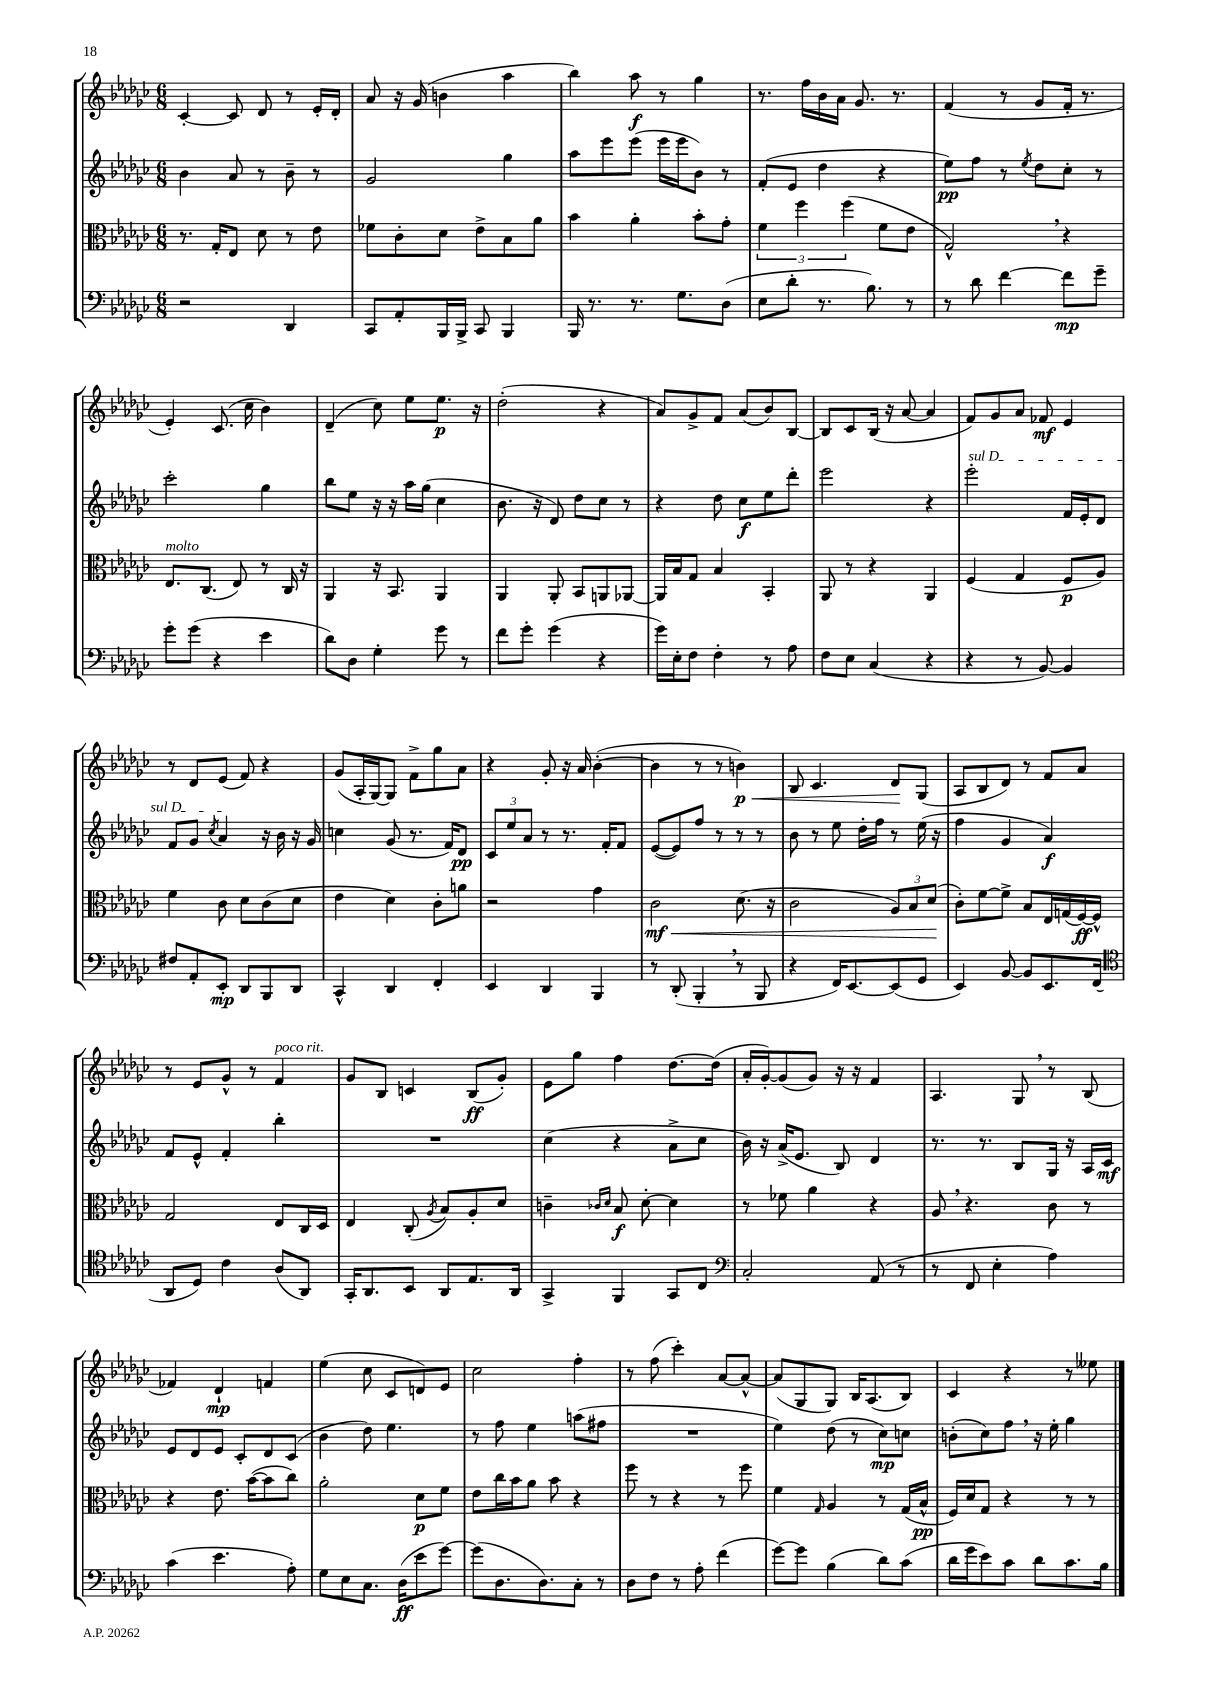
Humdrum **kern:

**kern	**dynam	**kern	**dynam	**kern	**dynam	**kern	**dynam
*part4	*part4	*part3	*part3	*part2	*part2	*part1	*part1
*staff4	*staff4	*staff3	*staff3	*staff2	*staff2	*staff1	*staff1
*clefF4	*	*clefC3	*	*clefG2	*	*clefG2	*
*k[b-e-a-d-g-c-]	*	*k[b-e-a-d-g-c-]	*	*k[b-e-a-d-g-c-]	*	*k[b-e-a-d-g-c-]	*
*M6/8	*	*M6/8	*	*M6/8	*	*M6/8	*
=16	=16	=16	=16	=16	=16	=16	=16
2r	.	8.r	.	4b-\	.	[4c-'/	.
.	.	16G-'/KL	.	.	.	.	.
.	.	8E-/J	.	8a-/	.	8c-/]	.
.	.	8d-\	.	8r	.	8d-/	.
4DD-/	.	8r	.	8b-~\	.	8r	.
.	.	8e-\	.	8r	.	16e-'/LL	.
.	.	.	.	.	.	16d-'/JJ	.
=17	=17	=17	=17	=17	=17	=17	=17
8CC-/L	.	8f-X\L	.	2g-/	.	8a-/	.
8AA-'/	.	8c-'\	.	.	.	16r	.
.	.	.	.	.	.	(16g-/	.
16BBB-/L	.	8d-\J	.	.	.	4bn\	.
16BBB-^/JJ	.	.	.	.	.	.	.
8CC-/	.	8e-^\L	.	.	.	.	.
4BBB-/	.	8B-\	.	4gg-\	.	4aa-\	.
.	.	8a-\J	.	.	.	.	.
=18	=18	=18	=18	=18	=18	=18	=18
16BBB-/	.	4b-\	.	8aa-\L	.	4bb-\)	.
8.r	.	.	.	.	.	.	.
.	.	.	.	8eee-\	.	.	.
8.r	.	4a-'\	.	(8eee-\J	.	8aa-\	f
.	.	.	.	16eee-\LL	.	8r	.
8.G-\L	.	.	.	16eee-\J	.	.	.
.	.	8b-'\L	.	8b-\J)	.	4gg-\	.
(8D-\J	.	8g-'\J	.	8r	.	.	.
=19	=19	=19	=19	=19	=19	=19	=19
8E-\L	.	6f\	.	(8f'/L	.	8.r	.
8d-'\J	.	.	.	8e-/J	.	.	.
.	.	6ff\	.	.	.	.	.
.	.	.	.	.	.	16ff\LL	.
8.r	.	.	.	4dd-\	.	16b-\	.
.	.	.	.	.	.	16a-\JJ	.
.	.	(6ff\	.	.	.	.	.
.	.	.	.	.	.	8.g-/	.
8.B-\)	.	.	.	.	.	.	.
.	.	8f\L	.	4r	.	.	.
.	.	.	.	.	.	8.r	.
8r	.	8e-\J	.	.	.	.	.
=20	=20	=20	=20	=20	=20	=20	=20
8r	.	2G-^^,/)	.	8ee-\L)	pp	(4f/	.
8d-\	.	.	.	8ff\J	.	.	.
[4f\	.	.	.	8r	.	8r	.
.	.	.	.	8qee-/	.	.	.
.	.	.	.	8dd-\L	.	8g-/L	.
8f\L]	mp	4r	.	8cc-'\J	.	16f'/Jk	.
.	.	.	.	.	.	8.r	.
8g-~\J	.	.	.	8r	.	.	.
!!LO:LB:g=z
=21	=21	=21	=21	=21	=21	=21	=21
!	!	!LO:TX:a:i:t=molto	!	!	!	!	!
8g-'\L	.	8.E-/L	.	2ccc-'\	.	4e-'/)	.
(8g-\J	.	.	.	.	.	.	.
.	.	(8.C-/J	.	.	.	.	.
4r	.	.	.	.	.	(8.c-/	.
.	.	8E-/)	.	.	.	.	.
.	.	.	.	.	.	16cc-\	.
4e-\	.	8r	.	4gg-\	.	4b-\)	.
.	.	16C-/	.	.	.	.	.
.	.	16r	.	.	.	.	.
=22	=22	=22	=22	=22	=22	=22	=22
8d-\L)	.	4AA-/	.	8bb-\L	.	(4d-~/	.
8D-\J	.	.	.	8ee-\J	.	.	.
4G-'\	.	16r	.	16r	.	8cc-\)	.
.	.	8.BB-/	.	16r	.	.	.
.	.	.	.	16aa-\LL	.	8ee-\L	.
.	.	.	.	(16gg-\JJ	.	.	.
8g-\	.	4AA-/	.	4cc-\	.	8.ee-\J	p
8r	.	.	.	.	.	.	.
.	.	.	.	.	.	16r	.
=23	=23	=23	=23	=23	=23	=23	=23
8f\L	.	4AA-/	.	8.b-\	.	(2dd-'\	.
8g-'\J	.	.	.	.	.	.	.
.	.	.	.	16r	.	.	.
(4g-\	.	8AA-'/	.	8d-/)	.	.	.
.	.	8BB-/L	.	8dd-\L	.	.	.
4r	.	8AAn/	.	8cc-\J	.	4r	.
.	.	[8AA-X/J	.	8r	.	.	.
=24	=24	=24	=24	=24	=24	=24	=24
16g-\LL)	.	16AA-/LL]	.	4r	.	8a-/L)	.
16E-'\J	.	16B-/J	.	.	.	.	.
8F\J	.	8G-/J	.	.	.	8g-^/	.
4F'\	.	4B-/	.	8dd-\	.	8f/J	.
.	.	.	.	8cc-\L	f	(8a-/L	.
8r	.	4BB-'/	.	8ee-\	.	8b-/)	.
8A-\	.	.	.	8ddd-'\J	.	[8B-/J	.
=25	=25	=25	=25	=25	=25	=25	=25
8F\L	.	8AA-/	.	2eee-\	.	8B-/L]	.
8E-\J	.	8r	.	.	.	8c-/	.
(4C-/	.	4r	.	.	.	(16B-/Jk	.
.	.	.	.	.	.	16r	.
.	.	.	.	.	.	[8a-/	.
4r	.	4AA-/	.	4r	.	4a-/]	.
=26	=26	=26	=26	=26	=26	=26	=26
!	!	!	!	!LO:TX:a:i:t=sul D	!	!	!
4r	.	(4F/	.	2eee-'\	.	8f/L)	.
.	.	.	.	.	.	8g-/	.
8r	.	4G-/	.	.	.	8a-/J	.
[8BB-/)	.	.	.	.	.	8f-X/	mf
4BB-/]	.	8F/L	p	16f/LL	.	4e-/	.
.	.	.	.	16e-'/J	.	.	.
.	.	8A-/J)	.	8d-/J	.	.	.
!!LO:LB:g=z
=27	=27	=27	=27	=27	=27	=27	=27
8F#X/L	.	4f\	.	8f/L	.	8r	.
8AA-'/	.	.	.	8g-/J	.	8d-/L	.
.	.	.	.	8qcc-/	.	.	.
8EE-'/J	mp	8c-\	.	4a-/	.	(8e-/J	.
8DD-/L	.	8d-\L	.	.	.	8f/)	.
8BBB-/	.	(8c-\	.	16r	.	4r	.
.	.	.	.	16b-\	.	.	.
8DD-/J	.	8d-\J	.	16r	.	.	.
.	.	.	.	16g-/	.	.	.
=28	=28	=28	=28	=28	=28	=28	=28
4CC-^^/	.	4e-\	.	4ccn\	.	(8g-/L	.
.	.	.	.	.	.	16A-'/L	.
.	.	.	.	.	.	[16G-/J)	.
4DD-/	.	4d-\)	.	(8g-/	.	8G-/J]	.
.	.	.	.	8.r	.	8f^\L	.
4FF'/	.	8c-'\L	.	.	.	8gg-\	.
.	.	.	.	16f/KL)	.	.	.
.	.	8an\J	.	8d-/J	pp	8a-\J	.
=29	=29	=29	=29	=29	=29	=29	=29
4EE-/	.	2r	.	12c-/L	.	4r	.
.	.	.	.	12ee-/	.	.	.
.	.	.	.	12a-/J	.	.	.
4DD-/	.	.	.	8r	.	8g-'/	.
.	.	.	.	8.r	.	16r	.
.	.	.	.	.	.	16a-/	.
4BBB-/	.	4g-\	.	.	.	([4b-'\	.
.	.	.	.	16f'/KL	.	.	.
.	.	.	.	8f/J	.	.	.
=30	=30	=30	=30	=30	=30	=30	=30
!	!	!	!LO:HP:b	!	!	!	!
8r	.	2c-\	< mf	([8e-/L	.	4b-\]	.
(8DD-'/	.	.	.	8e-/])	.	.	.
4BBB-',/	.	.	.	8ff/J	.	8r	.
.	.	.	.	8r	.	8r	.
!	!	!	!	!	!	!	!LO:HP:b
8r	.	(8.d-\	.	8r	.	4bn\)	< p
8BBB-/	.	.	.	8r	.	.	.
.	.	16r	.	.	.	.	.
=31	=31	=31	=31	=31	=31	=31	=31
4r	.	2c-\	.	8b-\	.	8B-/	.
.	.	.	.	8r	.	4.c-/	.
16FF/KL)	.	.	.	8ee-\	.	.	.
[8.EE-/	.	.	.	.	.	.	.
.	.	.	.	16dd-'\LL	.	.	.
.	.	.	.	16ff\JJ	.	.	.
(8EE-/]	.	12A-/L)	.	8r	.	8d-/L	.
.	.	12B-/	.	.	.	.	.
8GG-/J	.	.	.	(16ee-\	.	(8G-/J	[
.	.	(12d-/J	.	.	.	.	.
.	.	.	.	16r	.	.	.
.	.	.	[	.	.	.	.
=32	=32	=32	=32	=32	=32	=32	=32
4EE-/)	.	8c-'\L)	.	4ff\	.	8A-/L	.
.	.	[8f\	.	.	.	8B-/	.
[8BB-/	.	8f^\J]	.	4g-/	.	8d-/J)	.
8BB-/L]	.	8B-/L	.	.	.	8r	.
8.EE-/	.	16E-/L	.	4a-/)	f	8f/L	.
.	.	(16Gn/	.	.	.	.	.
.	.	[16F/)	ff	.	.	8a-/J	.
(16FF/Jk	.	16F^^/JJ]	.	.	.	.	.
!!LO:LB:g=z
=33	=33	=33	=33	=33	=33	=33	=33
*clefC4	*	*	*	*	*	*	*
8AA-/L	.	2G-/	.	8f/L	.	8r	.
8D-/J)	.	.	.	8e-^^/J	.	8e-/L	.
4c-\	.	.	.	4f'/	.	8g-^^/J	.
.	.	.	.	.	.	8r	.
!	!	!	!	!	!	!LO:TX:a:i:t=poco rit.	!
(8A-/L	.	8E-/L	.	4bb-'\	.	4f/	.
8AA-/J)	.	16C-/L	.	.	.	.	.
.	.	16D-/JJ	.	.	.	.	.
=34	=34	=34	=34	=34	=34	=34	=34
16GG-'/KL	.	4E-/	.	2.r	.	8g-/L	.
8.AA-/	.	.	.	.	.	.	.
.	.	.	.	.	.	8B-/J	.
8BB-/J	.	(8C-'/	.	.	.	4cn/	.
.	.	8qA-/	.	.	.	.	.
8AA-/L	.	8B-/L)	.	.	.	.	.
8.E-/	.	8A-'/	.	.	.	(8B-/L	ff
.	.	8d-/J	.	.	.	8g-'/J)	.
16AA-/Jk	.	.	.	.	.	.	.
=35	=35	=35	=35	=35	=35	=35	=35
4GG-^/	.	4cn~\	.	(4cc-\	.	8e-\L	.
.	.	.	.	.	.	8gg-\J	.
.	.	16qqc-X/LL	.	.	.	.	.
.	.	16qqd-/JJ	.	.	.	.	.
4FF/	.	8B-/	f	4r	.	4ff\	.
.	.	[8d-'\	.	.	.	.	.
8GG-/L	.	4d-\]	.	8a-^\L	.	[8.dd-\L	.
8C-/J	.	.	.	8cc-\J	.	.	.
.	.	.	.	.	.	(16dd-\Jk]	.
=36	=36	=36	=36	=36	=36	=36	=36
*clefF4	*	*	*	*	*	*	*
2C-'/	.	8r	.	16b-\)	.	16a-'/LL	.
.	.	.	.	16r	.	[16g-'/J)	.
.	.	8f-X\	.	(16a-^/KL	.	(8g-/]	.
.	.	.	.	8.e-/J	.	.	.
.	.	4a-\	.	.	.	8g-/J)	.
.	.	.	.	8B-/)	.	16r	.
.	.	.	.	.	.	16r	.
(8AA-/	.	4r	.	4d-/	.	4f/	.
8r	.	.	.	.	.	.	.
=37	=37	=37	=37	=37	=37	=37	=37
8r	.	8A-,/	.	8.r	.	4.A-/	.
8FF/	.	4.r	.	.	.	.	.
.	.	.	.	8.r	.	.	.
4E-'\	.	.	.	.	.	.	.
.	.	.	.	8B-/L	.	8G-,/	.
4A-\)	.	8c-\	.	16G-/Jk	.	8r	.
.	.	.	.	16r	.	.	.
.	.	8r	.	16A-/LL	.	(8B-/	.
.	.	.	.	16c-/JJ	mf	.	.
!!LO:LB:g=z
=38	=38	=38	=38	=38	=38	=38	=38
(4c-\	.	4r	.	8e-/L	.	4f-X/)	.
.	.	.	.	8d-/	.	.	.
4.e-\	.	8.e-\	.	8e-/J	.	4d-`/	mp
.	.	.	.	8c-'/L	.	.	.
.	.	([16b-\KL	.	.	.	.	.
.	.	8b-\]	.	8d-/	.	4fn/	.
8A-'\)	.	8cc-\J)	.	(8c-/J	.	.	.
=39	=39	=39	=39	=39	=39	=39	=39
8G-\L	.	2a-'\	.	4b-\	.	(4ee-\	.
8E-\	.	.	.	.	.	.	.
8.C-\J	.	.	.	8dd-\)	.	8cc-\	.
.	.	.	.	4.ee-\	.	8c-/L	.
(16D-\KL	ff	.	.	.	.	.	.
8e-\	.	8d-\L	p	.	.	8dn/)	.
[8g-\J)	.	8f\J	.	.	.	8e-/J	.
=40	=40	=40	=40	=40	=40	=40	=40
(8g-\L]	.	8e-\L	.	8r	.	2cc-\	.
8.D-\	.	16cc-\L	.	8ff\	.	.	.
.	.	16b-\J	.	.	.	.	.
.	.	8a-\J	.	4ee-\	.	.	.
8.D-\)	.	.	.	.	.	.	.
.	.	8b-\	.	.	.	.	.
8C-'\J	.	4r	.	(8aan\L	.	4ff'\	.
8r	.	.	.	8ff#X\J	.	.	.
=41	=41	=41	=41	=41	=41	=41	=41
8D-\L	.	8ff\	.	2.r	.	8r	.
8F\J	.	8r	.	.	.	(8ff\	.
8r	.	4r	.	.	.	4ccc-'\)	.
8A-'\	.	.	.	.	.	.	.
(4f\	.	8r	.	.	.	[8a-/L	.
.	.	8ff\	.	.	.	8a-^^/J_	.
=42	=42	=42	=42	=42	=42	=42	=42
[8g-\L)	.	4f\	.	4ee-\)	.	(8a-/L]	.
8g-\J]	.	.	.	.	.	8G-/	.
.	.	16qqG-/	.	.	.	.	.
(4B-\	.	4A-/	.	(8dd-\	.	8G-/J)	.
.	.	.	.	8r	.	16B-/KL	.
.	.	.	.	.	.	(8.A-/	.
8d-\L)	.	8r	.	8cc-\L)	mp	.	.
(8c-\J	.	(16G-/LL	.	8ccn\J	.	8B-/J)	.
.	.	16B-^^/JJ	pp	.	.	.	.
=43	=43	=43	=43	=43	=43	=43	=43
16d-\LL	.	16F/LL)	.	(8bn'\L	.	4c-/	.
16g-\J	.	16d-/J	.	.	.	.	.
8e-\)	.	8G-/J	.	8cc-\)	.	.	.
8c-\J	.	4r	.	8ff,\J	.	4r	.
8d-\L	.	.	.	16r	.	.	.
.	.	.	.	16ee-'\	.	.	.
8.c-\	.	8r	.	4gg-\	.	8r	.
.	.	8r	.	.	.	8ee--X\	.
16B-\Jk	.	.	.	.	.	.	.
==	==	==	==	==	==	==	==
*-	*-	*-	*-	*-	*-	*-	*-
